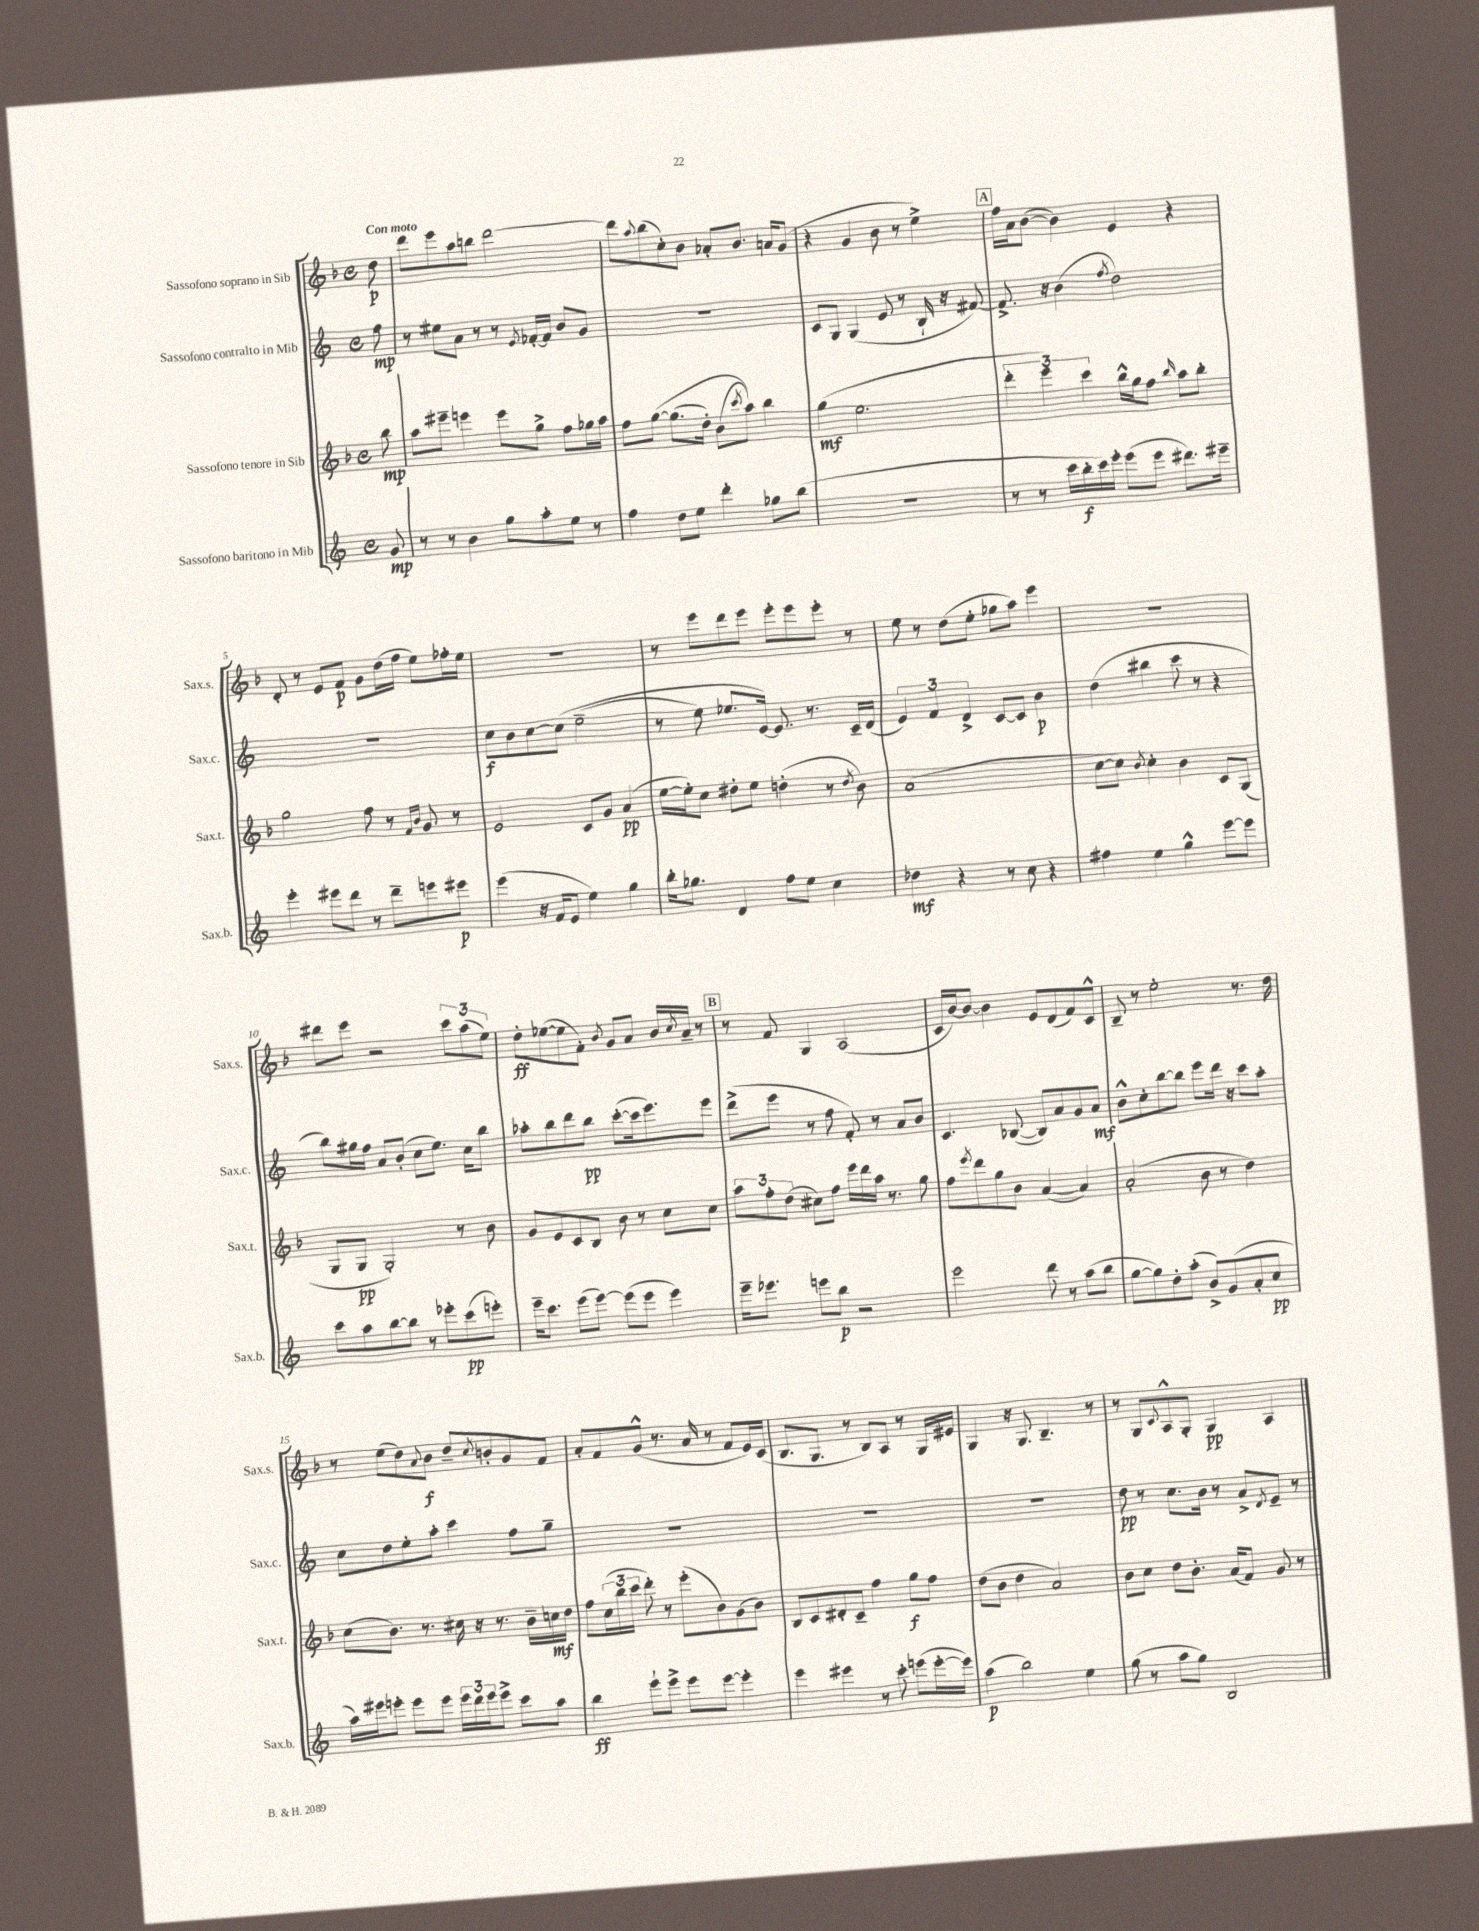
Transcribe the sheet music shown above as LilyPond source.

<<
\new StaffGroup <<
\new Staff = "s0" \with { instrumentName = "Sassofono soprano in Sib" shortInstrumentName = "Sax.s." } {
    \clef treble \key f \major \defaultTimeSignature \time 4/4 \partial 8 \tempo "Con moto"
    d''8\p |
    d'''8 e'''8 a''8 b''8 d'''2~ |
    d'''8 \appoggiatura { a''8 } bes''8( c''8-.) bes'8 aes'8-. bes'8. a'16 g'8( |
    r4 g'4 bes'8 r8 e''4->) |
    \mark \markup { \box "A" } f''16 a'16 bes'8~( bes'4) e'4 r4 |
    d'8-. r8 e'8 f'8\p g'8 d''16( f''16 e''8) fes''16-. e''16 |
    R1 |
    r8 e'''8 d'''8 e'''8 e'''8-. e'''8 e'''8-. r8 |
    e''8 r8 d''8( e''8-. ges''8 a''8) e'''4 |
    R1 |
    dis'''8 e'''8 r2 \tuplet 3/2 { c'''8 a''8( e''8) } |
    d''8-.\ff ees''8~( ees''8 f'8-.) \acciaccatura { bes'8 } g'8 a'8 bes'16 \acciaccatura { c''8 } a'16-- r8 |
    \mark \markup { \box "B" } r8 f'8 g4 a2( |
    c'16 bes'16~) bes'8~ bes'4 e'8 d'8( f'8) c'8-^ |
    bes8-- r8 e''2-. r8. d''16 |
    r8 e''8( d''8) \appoggiatura { a'8 } bes'8\f d''8-- \acciaccatura { c''8 } b'8-. g'8 f'8 |
    a'8-. f'8 g'8-^( r8. a'16 r8 f'8 e'16) c'16( |
    bes8. g8. r8 bes8) a8 r8 g16 eis'16 |
    g4 r16 g8. bes4.-- r8 |
    r8 g8 \appoggiatura { c'8 } a8-^ g8-. g4\pp a4 \bar "|." |
}
\new Staff = "s1" \with { instrumentName = "Sassofono contralto in Mib" shortInstrumentName = "Sax.c." } {
    \clef treble \key c \major \defaultTimeSignature \time 4/4 \partial 8
    f''8\mp |
    r8 eis''8 a'8 r8 r8 \acciaccatura { e'8 } fes'16~-. fes'16 b'8 g'8 |
    r1 |
    c'8 g8 g4( e'8 r8 b16-! r16 fis'8~) |
    \mark \markup { \box "A" } fis'8.-> r16 b'4( \acciaccatura { f''8 } d''2) |
    R1 |
    c''8\f b'8 c''8~ c''8\( e''2--( |
    r8 e''8) ees''8. e'16~\) e'8. r8. c'16-- d'16( |
    \tuplet 3/2 { e'4) f'4 d'4-> } c'8~ c'8 b'4\p |
    d''4( bis''4 c'''8 r8 r4 |
    b''8) gis''16 f''16 a'8 b'8-.( c''8 e''8.) c''16 b''8 |
    aes''8-. b''8 d'''8 b''8\pp c'''8~-.( c'''16 e'''8.) e'''8 |
    \mark \markup { \box "B" } d'''8->( e'''8 r8 f''8 f'8-.) r8 a'8 b'8 |
    c'4. bes8~( bes8) a'8 g'8 a'8\mf |
    b'8-^ c''8-. b''8~ b''8 e'''8 d'''16 r16 c'''8 a''8-. |
    c''8 d''8 e''8-. a''8-. c'''4 f''8 g''8-- |
    R1 |
    R1 |
    R1 |
    d''8\pp r8 c''8. b'16 r8 a'8-> \acciaccatura { d'8 } e'8-- r8 \bar "|." |
}
\new Staff = "s2" \with { instrumentName = "Sassofono tenore in Sib" shortInstrumentName = "Sax.t." } {
    \clef treble \key f \major \defaultTimeSignature \time 4/4 \partial 8
    bes''8\mp |
    a''8 eis'''8-- e'''4 e'''8 g''8-> f''8 ges''16 a''16 |
    f''8 g''8~\( g''8.( d''16-.) bes'8( \acciaccatura { c'''8 } a''8)\) bes''4 |
    g''4\mf( e''2. |
    \mark \markup { \box "A" } \tuplet 3/2 { d'''4-. e'''4) c'''4 } bes''16-^ g''16 f''8 \grace { bes''16 } a''8 bes''8-. |
    g''2 f''8 r8 \grace { f'16 bes'16 } g'8 r8 |
    e'2 c'8 g'8 a'4\pp( |
    e''16~ e''16-.) c''8 dis''8-. e''8 d''4-.( r8 \acciaccatura { d''8 } bes'8) |
    a'1( |
    c''8~ c''8) \acciaccatura { bes'8 } c''4-. bes'4 c'8 g8( |
    g8 g8\pp g2-.) r8 bes'8 |
    g'8 e'8 c'8 bes8 bes'8 r8 c''8 c''8 |
    \mark \markup { \box "B" } \tuplet 3/2 { a''8 f''8-. d''8( } cis''8) f''8 e'''16 d'''16 a''16 r8. g''8 |
    f''8 \acciaccatura { e'''8 } d'''8 g''8 bes'8 a'4~( a'4) |
    a'2-.( bes'8 r8 d''4) |
    c''8( bes'8.) r8. cis''16 r16 r8. bes'16-- c''16\mf d''16 |
    f''8 \tuplet 3/2 { c''16( bes''16 c'''16 } d'''8-.) r8 e'''8-.( bes'8) g'8( bes'8) |
    bes8 c'8 dis'8-. c'8-- f''4 g''8\f f''8 |
    d''8( bes'8 d''4 a'2) |
    bes'8 c''8 d''8 bes'8.-. a'16( f'8) g'8 r8 \bar "|." |
}
\new Staff = "s3" \with { instrumentName = "Sassofono baritono in Mib" shortInstrumentName = "Sax.b." } {
    \clef treble \key c \major \defaultTimeSignature \time 4/4 \partial 8
    g'8\mp |
    r8 r8 b'4 g''8 a''8-. e''8 r8 |
    f''4 d''8 e''8 d'''4-. ges''8 b''8( |
    R1 |
    \mark \markup { \box "A" } r8 r8 c'''16 b''16-.\f c'''16) e'''16-. e'''8( e'''8 dis'''8.) eis'''16-- |
    e'''4-. eis'''8 d'''8 r8 d'''8-- e'''8 eis'''8\p |
    e'''4( r16 f'16 e'8 e''4) g''4 |
    b''16-. ges''8. d'4 f''8 e''8 c''4 |
    des''4\mf r4 r8 c''8 r4 |
    fis''4 e''4 g''4-^ e'''8~ e'''8 |
    c'''8 a''8 b''8~ b''8 r8 ees'''8-. c'''8\pp( e'''8-.) |
    e'''16-- c'''8. e'''8( e'''8~) e'''8( e'''8 e'''4) |
    \mark \markup { \box "B" } e'''16-- ees'''8. e'''8 b''8\p r2 |
    e'''2 d'''8 r8 a''8( b''8 |
    g''8~ g''8) d''8-. a''8-.( b'8->) g'8( a'8-. c''8\pp |
    a''16) eis'''16 e'''8-. e'''8 e'''8 \tuplet 3/2 { e'''16 d'''16 e'''16 } e'''8-> c'''8 a''8 |
    b''4\ff e'''8-! e'''8-> e'''8 e'''8~ e'''4-. |
    e'''4 eis'''4 r8 c'''8-. e'''8( e'''16~-. e'''16) |
    a''4\p( b''2) e''4 |
    g''8( r8 a''8 g''8) b2 \bar "|." |
}
>>
>>
